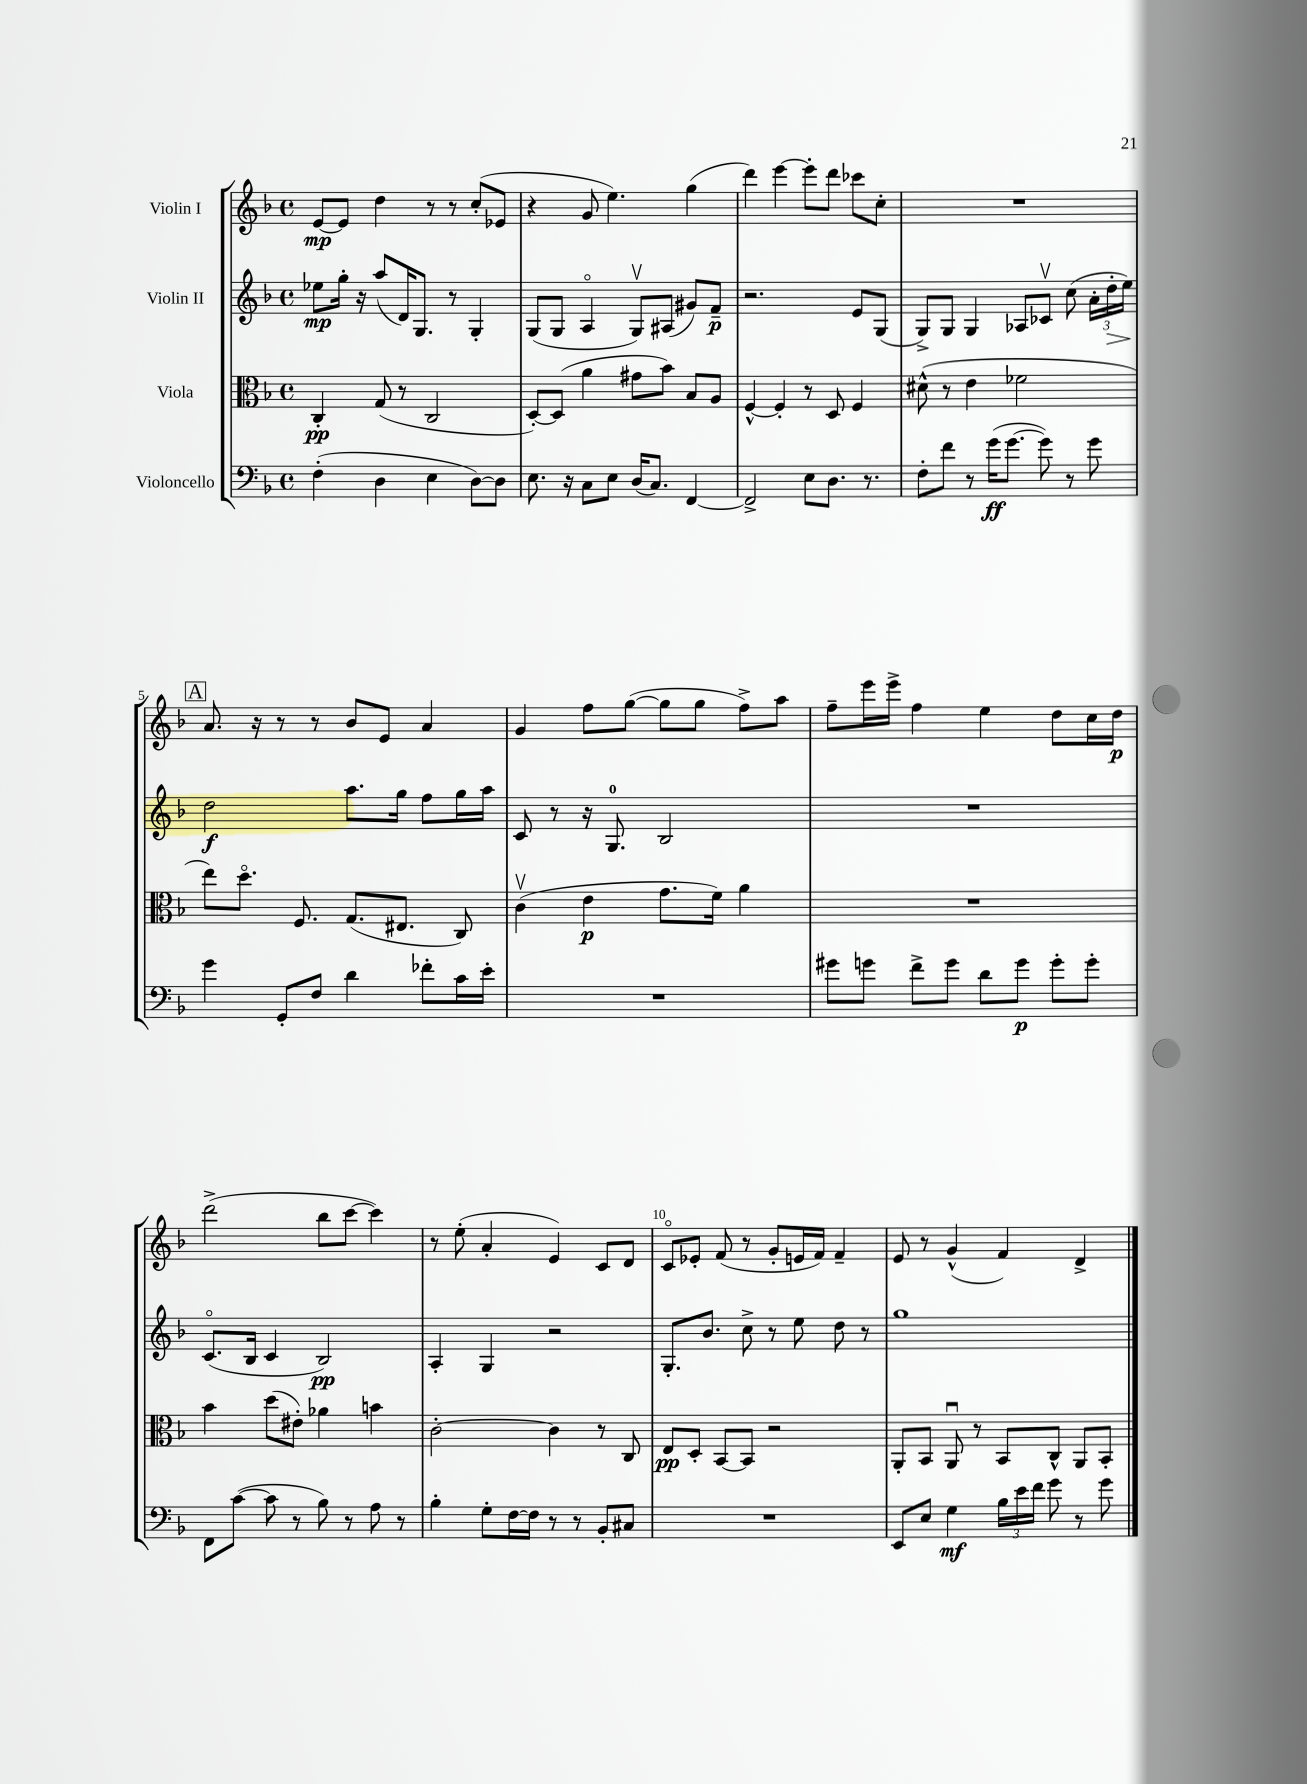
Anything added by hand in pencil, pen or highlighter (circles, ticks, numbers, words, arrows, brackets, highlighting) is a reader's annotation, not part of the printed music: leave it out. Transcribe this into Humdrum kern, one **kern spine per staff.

**kern	**kern	**kern	**kern
*staff4	*staff3	*staff2	*staff1
*clefF4	*clefC3	*clefG2	*clefG2
*k[b-]	*k[b-]	*k[b-]	*k[b-]
*M4/4	*M4/4	*M4/4	*M4/4
*met(c)	*met(c)	*met(c)	*met(c)
(4F'	4C'	8ee-	[8e
.	.	16gg'	8e]
.	.	16r	.
4D	(8G	(8aa	4dd
.	8r	16d)	.
.	.	8.G	.
4E	2C	.	8r
.	.	8r	8r
[8D)	.	4G'	(8cc'
8D]	.	.	8e-
=	=	=	=
8.E	[8D')	(8G	4r
.	(8D]	8G	.
16r	.	.	.
8C	4a	4Ao	8g
8E	.	.	4.ee)
(16D	8g#	8Gv)	.
8.C)	.	.	.
.	8b-)	(8A#	.
[4FF	8B-	8g#)	(4gg
.	8A	8f~	.
=	=	=	=
2FF^]	[4F^^	2.r	4ddd)
.	4F']	.	[4eee
8E	8r	.	8eee']
8.D	8D	.	8ddd
.	4F	8e	8ccc-
8.r	.	.	.
.	.	(8G	8cc'
=	=	=	=
8F'	(8d#^^	8G^)	1r
8f	8r	8G	.
8r	4e	4G	.
(16g	.	.	.
[8.g	.	.	.
.	2f-	8A-	.
8g])	.	8c-v	.
8r	.	(8cc	.
8g	.	24a'	.
.	.	24dd'	.
.	.	24ee)	.
=	=	=	=
4g	8ee)	2dd	8.a
.	8.ddo	.	.
.	.	.	16r
8GG'	.	.	8r
.	8.F	.	.
8F	.	.	8r
4d	(8.G	8.aa	8b-
.	.	.	8e
.	8.E#	16gg	.
8f-'	.	8ff	4a
16c	8C)	16gg	.
16e'	.	16aa	.
=	=	=	=
1r	(4cv	8c	4g
.	.	8r	.
.	4e	16r	8ff
.	.	8.G	.
.	.	.	([8gg
.	8.g	2B-	8gg]
.	.	.	8gg
.	16f)	.	.
.	4a	.	8ff^)
.	.	.	8aa
=	=	=	=
8g#	1r	1r	8ff~
8g	.	.	16eee
.	.	.	16eee^
8f^	.	.	4ff
8g	.	.	.
8d	.	.	4ee
8g	.	.	.
8g'	.	.	8dd
8g'	.	.	16cc
.	.	.	16dd
=	=	=	=
8FF	4b-	(8.co	(2ddd^
([8c	.	.	.
.	.	16B-	.
8c]	(8dd	4c	.
8r	8e#')	.	.
8B-)	4a-	2B-)	8bb-
8r	.	.	[8ccc
8A	4b	.	4ccc])
8r	.	.	.
=	=	=	=
4B-'	[2c'	4A'	8r
.	.	.	(8ee'
8G'	.	4G	4a'
[16F	.	.	.
16F]	.	.	.
8r	4c]	2r	4e)
8r	.	.	.
8BB-'	8r	.	8c
8C#	8C	.	8d
=	=	=	=
1r	8E	8.G'	8co
.	8D'	.	8e-'
.	.	8.b-	.
.	[8BB-	.	(8f
.	8BB-]	8cc^	8r
.	2r	8r	8g'
.	.	8ee	16e
.	.	.	16f)
.	.	8dd	4f~
.	.	8r	.
=	=	=	=
8EE	8AA'	1gg	8e
8E	8BB-	.	8r
4G	8AAu	.	(4g^^
.	8r	.	.
24B-	8BB-	.	4f)
24e	.	.	.
24f	.	.	.
8g	8C^^	.	.
8r	8AA	.	4d^
8g	8BB-'	.	.
==	==	==	==
*-	*-	*-	*-
